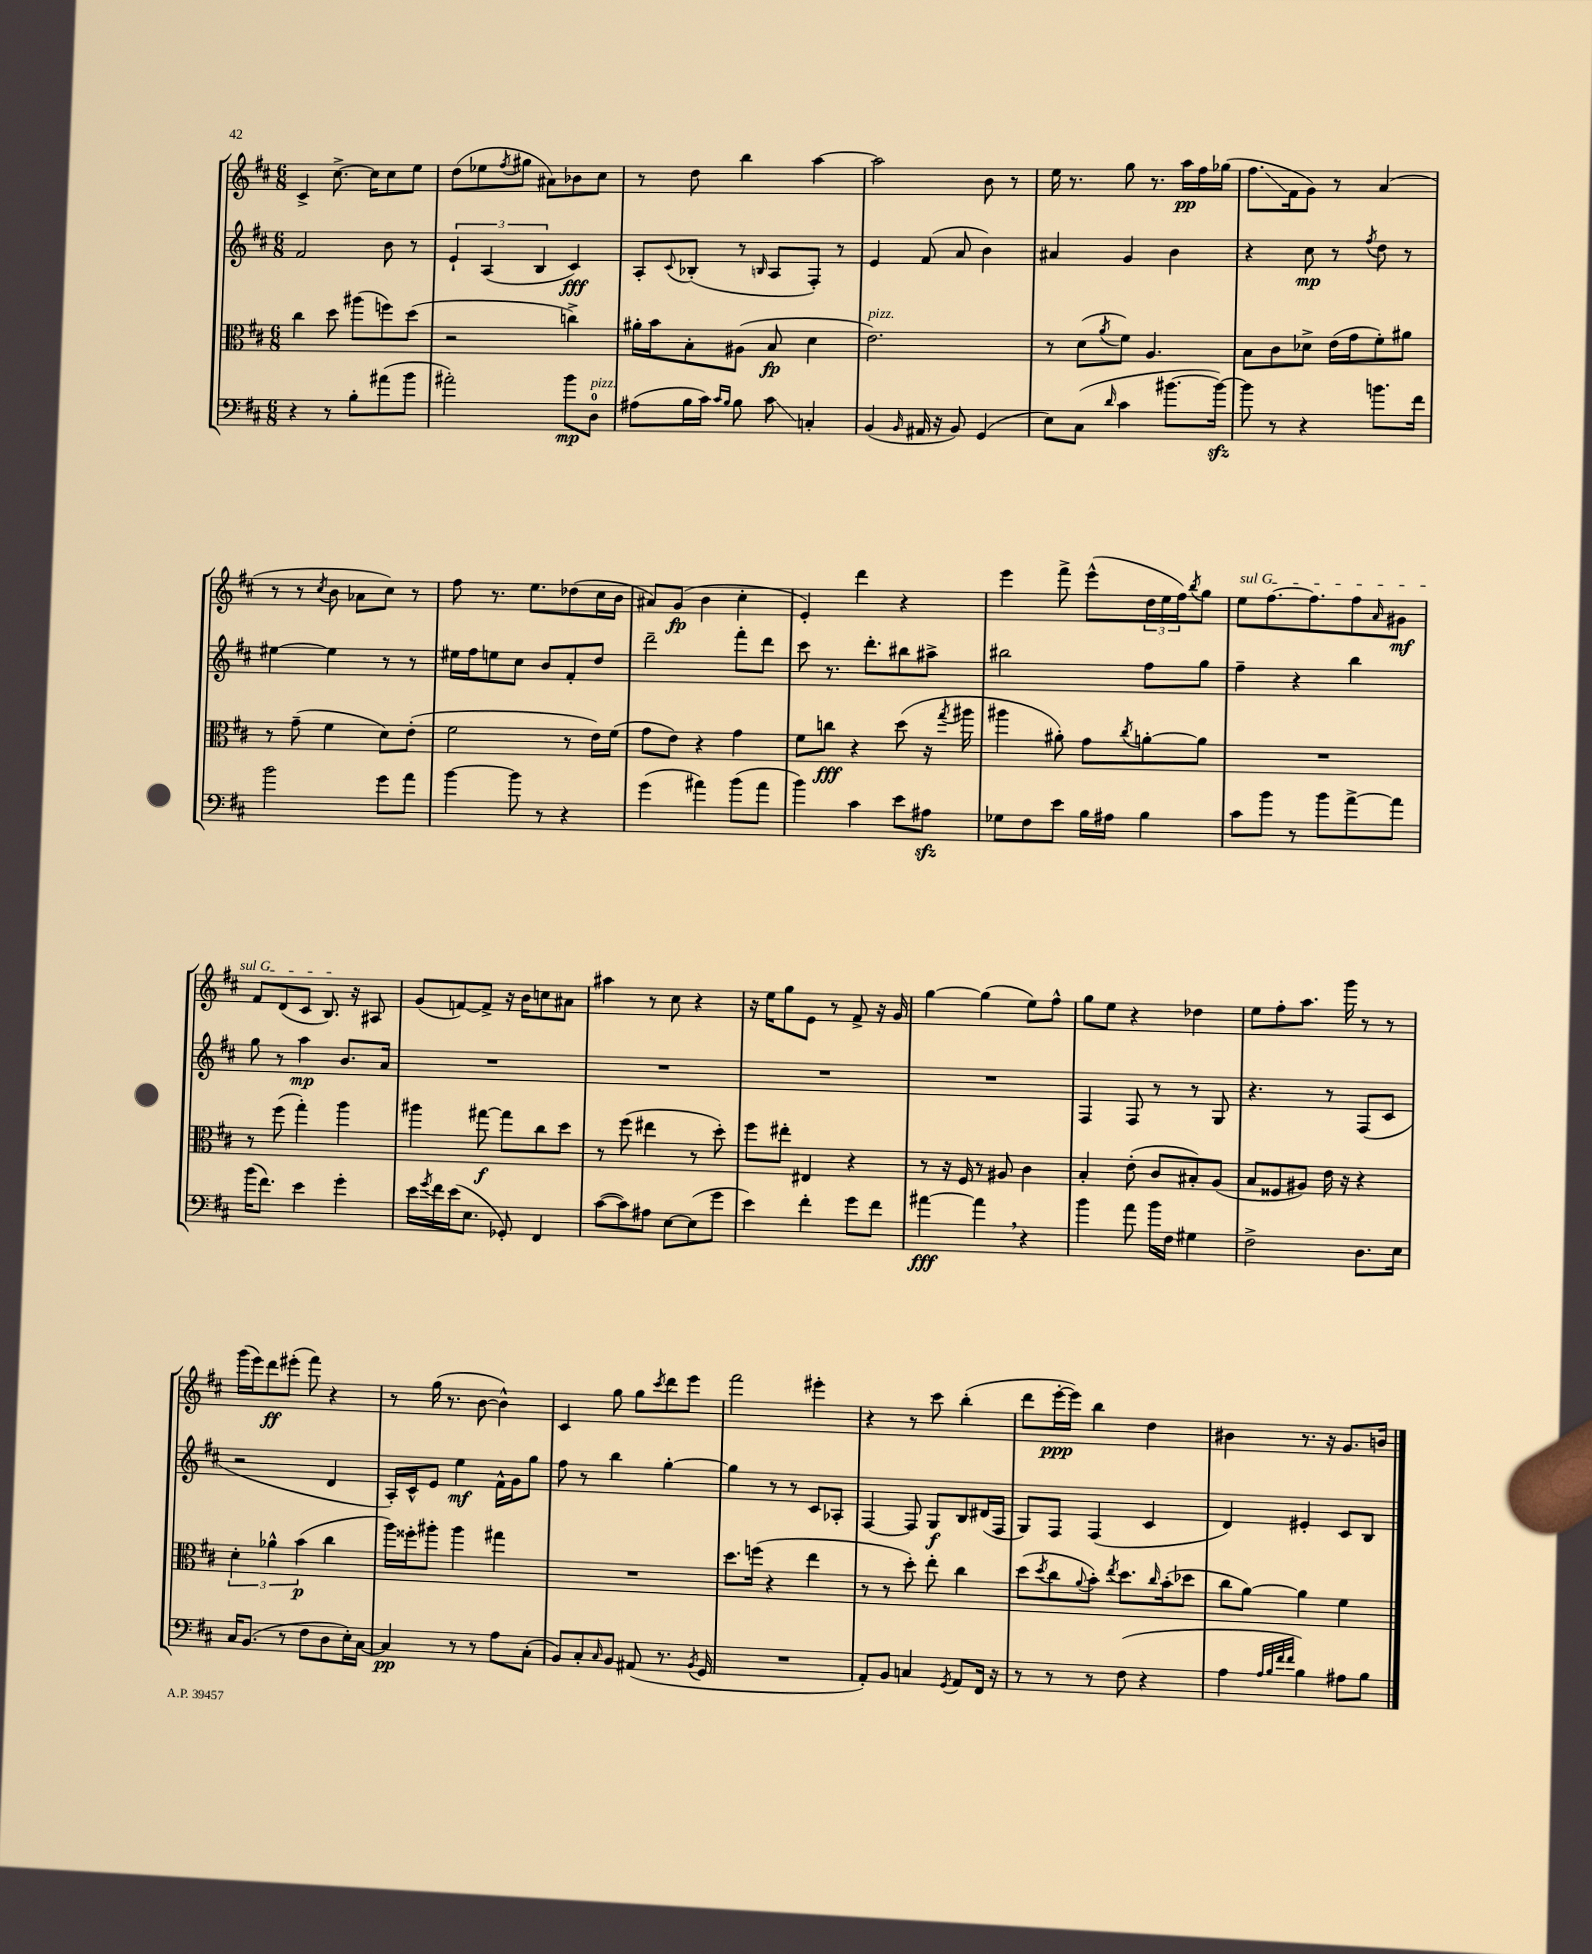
<<
\new StaffGroup <<
\new Staff = "s0" {
    \clef treble \key d \major \numericTimeSignature \time 6/8
    cis'4-> cis''8.~-> cis''16 cis''8 e''8 |
    d''8( ees''8 \acciaccatura { fis''8 } gis''8 ais'8) bes'8 cis''8 |
    r8 d''8 b''4 a''4~ |
    a''2 b'8 r8 |
    e''16 r8. g''8 r8. a''16\pp fis''16 ges''16( |
    fis''8.\glissando fis'16 g'8) r8 a'4( |
    r8 r8 \acciaccatura { cis''8 } b'8 aes'8 cis''8) r8 |
    fis''8 r8. e''8. des''8( cis''16 b'16 |
    ais'8) g'8\fp( b'4 cis''4-. |
    e'4-.) d'''4 r4 |
    e'''4 fis'''8-> e'''8-^( \tuplet 3/2 { d''16 e''16 fis''16) } \acciaccatura { b''8 } g''8 |
    \once \override TextSpanner.bound-details.left.text = \markup { \italic "sul G" } e''8\startTextSpan fis''8.~ fis''8. fis''8 \grace { a'16 } gis'8\mf |
    fis'8 d'8( cis'8 b8.\stopTextSpan) r16 ais8 |
    g'8( f'8~) f'8-> r16 b'16 c''8 ais'8 |
    ais''4 r8 cis''8 r4 |
    r16 e''16 g''8 e'8 r8 fis'8-> r16 g'16 |
    g''4~ g''4( e''8) fis''8-^ |
    g''8 e''8 r4 des''4 |
    e''8 fis''8-. a''8. g'''16 r8 r8 |
    g'''16( e'''16) d'''8\ff eis'''8-.( fis'''8) r4 |
    r8 g''16( r8. b'8~ b'4-^) |
    cis'4 g''8 g''8 \acciaccatura { cis'''8 } d'''8 e'''8 |
    fis'''2 eis'''4-. |
    r4 r8 cis'''8 b''4-.( |
    d'''8 e'''16~-.\ppp e'''16) b''4 d''4 |
    bis'4 r8. r16 g'8. b'16 \bar "|." |
}
\new Staff = "s1" {
    \clef treble \key d \major \numericTimeSignature \time 6/8
    fis'2 b'8 r8 |
    \tuplet 3/2 { e'4-! a4( b4 } cis'4\fff) |
    a8-. \appoggiatura { cis'8 } bes8-.( r8 \grace { b16 } a8 fis8-.) r8 |
    e'4 fis'8( a'8 b'4) |
    ais'4 g'4 b'4 |
    r4 cis''8\mp r8 \acciaccatura { fis''8 } d''8 r8 |
    eis''4~ eis''4 r8 r8 |
    eis''16 fis''16 e''8 cis''8 b'8 fis'8-. d''8 |
    d'''2-- fis'''8-. d'''8 |
    cis'''8 r8. d'''8.-. bis''8 ais''8-> |
    bis''2 fis''8 g''8 |
    fis''4-- r4 b''4 |
    g''8 r8 a''4\mp b'8. a'16 |
    R2. |
    R2. |
    R2. |
    R2. |
    fis4 fis8 r8 r8 g8 |
    r4. r8 fis8( cis'8 |
    r2 d'4 |
    a16-.) cis'16-^ e'8 e''4\mf fis'16-^ g'16 g''8 |
    fis''8 r8 b''4 g''4~-. |
    g''4 r8 r8 cis'8 aes8-. |
    fis4~ fis8 g8\f b8 dis'16( fis16 |
    g8) fis8 fis4( cis'4 |
    d'4) eis'4-. cis'8 b8 \bar "|." |
}
\new Staff = "s2" {
    \clef alto \key d \major \numericTimeSignature \time 6/8
    cis''4 d''8 ais''8( f''8) d''8( |
    r2 c''4->) |
    ais'16-. b'16 b8-. ais8( b8\fp d'4 |
    e'2.^\markup { \italic "pizz." }) |
    r8 d'8( \acciaccatura { a'8 } fis'8) a4. |
    b8 cis'8 des'8-> e'16( g'16 fis'8-.) ais'8 |
    r8 g'8--( fis'4 d'8) e'8-.( |
    fis'2 r8 e'16) fis'16( |
    g'8 e'8) r4 g'4 |
    fis'8 c''8\fff r4 d''8( r16 \acciaccatura { g''8 } ais''16 |
    ais''4 ais'8-.) g'8 \acciaccatura { cis''8 } a'8~-. a'8 |
    R2. |
    r8 fis''8( g''4-.) a''4 |
    ais''4 gis''8~\f gis''8 cis''8 d''8 |
    r8 fis''8( eis''4 r8 d''8-.) |
    fis''8 eis''8-. eis4 r4 |
    r8 r16 fis16 r8 ais8 cis'4 |
    b4-. e'8-.( cis'8 bis8-.) a8( |
    b8 fisis8 ais8) e'16 r16 r4 |
    \tuplet 3/2 { d'4-. aes'4-^ b'4\p( } cis''4 |
    a''16) fisis''16-. ais''8-. ais''4 gis''4 |
    R2. |
    d''8. f''16( r4 e''4 |
    r8 r8 d''8-.) e''8-. cis''4 |
    d''8( \acciaccatura { d''8 } cis''8 \appoggiatura { a'8 } b'8-.) \acciaccatura { e''8 } d''8. \grace { cis''16 } b'16-.( des''8 |
    cis''8 a'8~) a'4 fis'4 \bar "|." |
}
\new Staff = "s3" {
    \clef bass \key d \major \numericTimeSignature \time 6/8
    r4 r8 b8-. ais'8( b'8 |
    ais'2-.) b'8\mp d8-0^\markup { \italic "pizz." } |
    ais8( b16 cis'16) \grace { cis'16 b16 } b8 cis'8\glissando c4-. |
    b,4( \grace { b,16 } ais,16 r16 b,8) g,4( |
    e8) cis8( \grace { d'16 } cis'4 bis'8.~ bis'16~\sfz) |
    bis'8 r8 r4 b'8. fis'16 |
    b'2 g'8 a'8 |
    b'4~ b'8 r8 r4 |
    g'4( ais'4) b'8( ais'8 |
    b'4) cis'4 e'8 ais8\sfz |
    ges8 fis8 e'8 b16 ais16 b4 |
    cis'8 b'8 r8 b'8 a'8~-> a'8 |
    b'16( fis'8.) e'4 g'4-. |
    e'16 \acciaccatura { g'8 } fis'16 e'16( e8. ges,8-.) fis,4 |
    cis'8~( cis'8) ais8 e8~ e8( g'8 |
    e'4) fis'4-. g'8 fis'8 |
    ais'4~\fff ais'4 \breathe r4 |
    b'4 a'8 b'16 fis16 gis4 |
    fis2-> d8. e16 |
    cis16 b,8.( r8 fis8 d8 e16-.) cis16~ |
    cis4\pp r8 r8 a8 cis8-.( |
    b,8) cis8-. \grace { cis16 } b,8 ais,8( r8. \acciaccatura { b,8 } g,16 |
    R2. |
    a,8-.) b,8 c4 \acciaccatura { g,8 } a,8 fis,16 r16 |
    r8 r8 r8 fis8( r4 |
    a4 \grace { a32 b32 fis'32 fis'32 } b4) ais8 b8 \bar "|." |
}
>>
>>
\layout { \context { \Score \remove "Bar_number_engraver" } }
